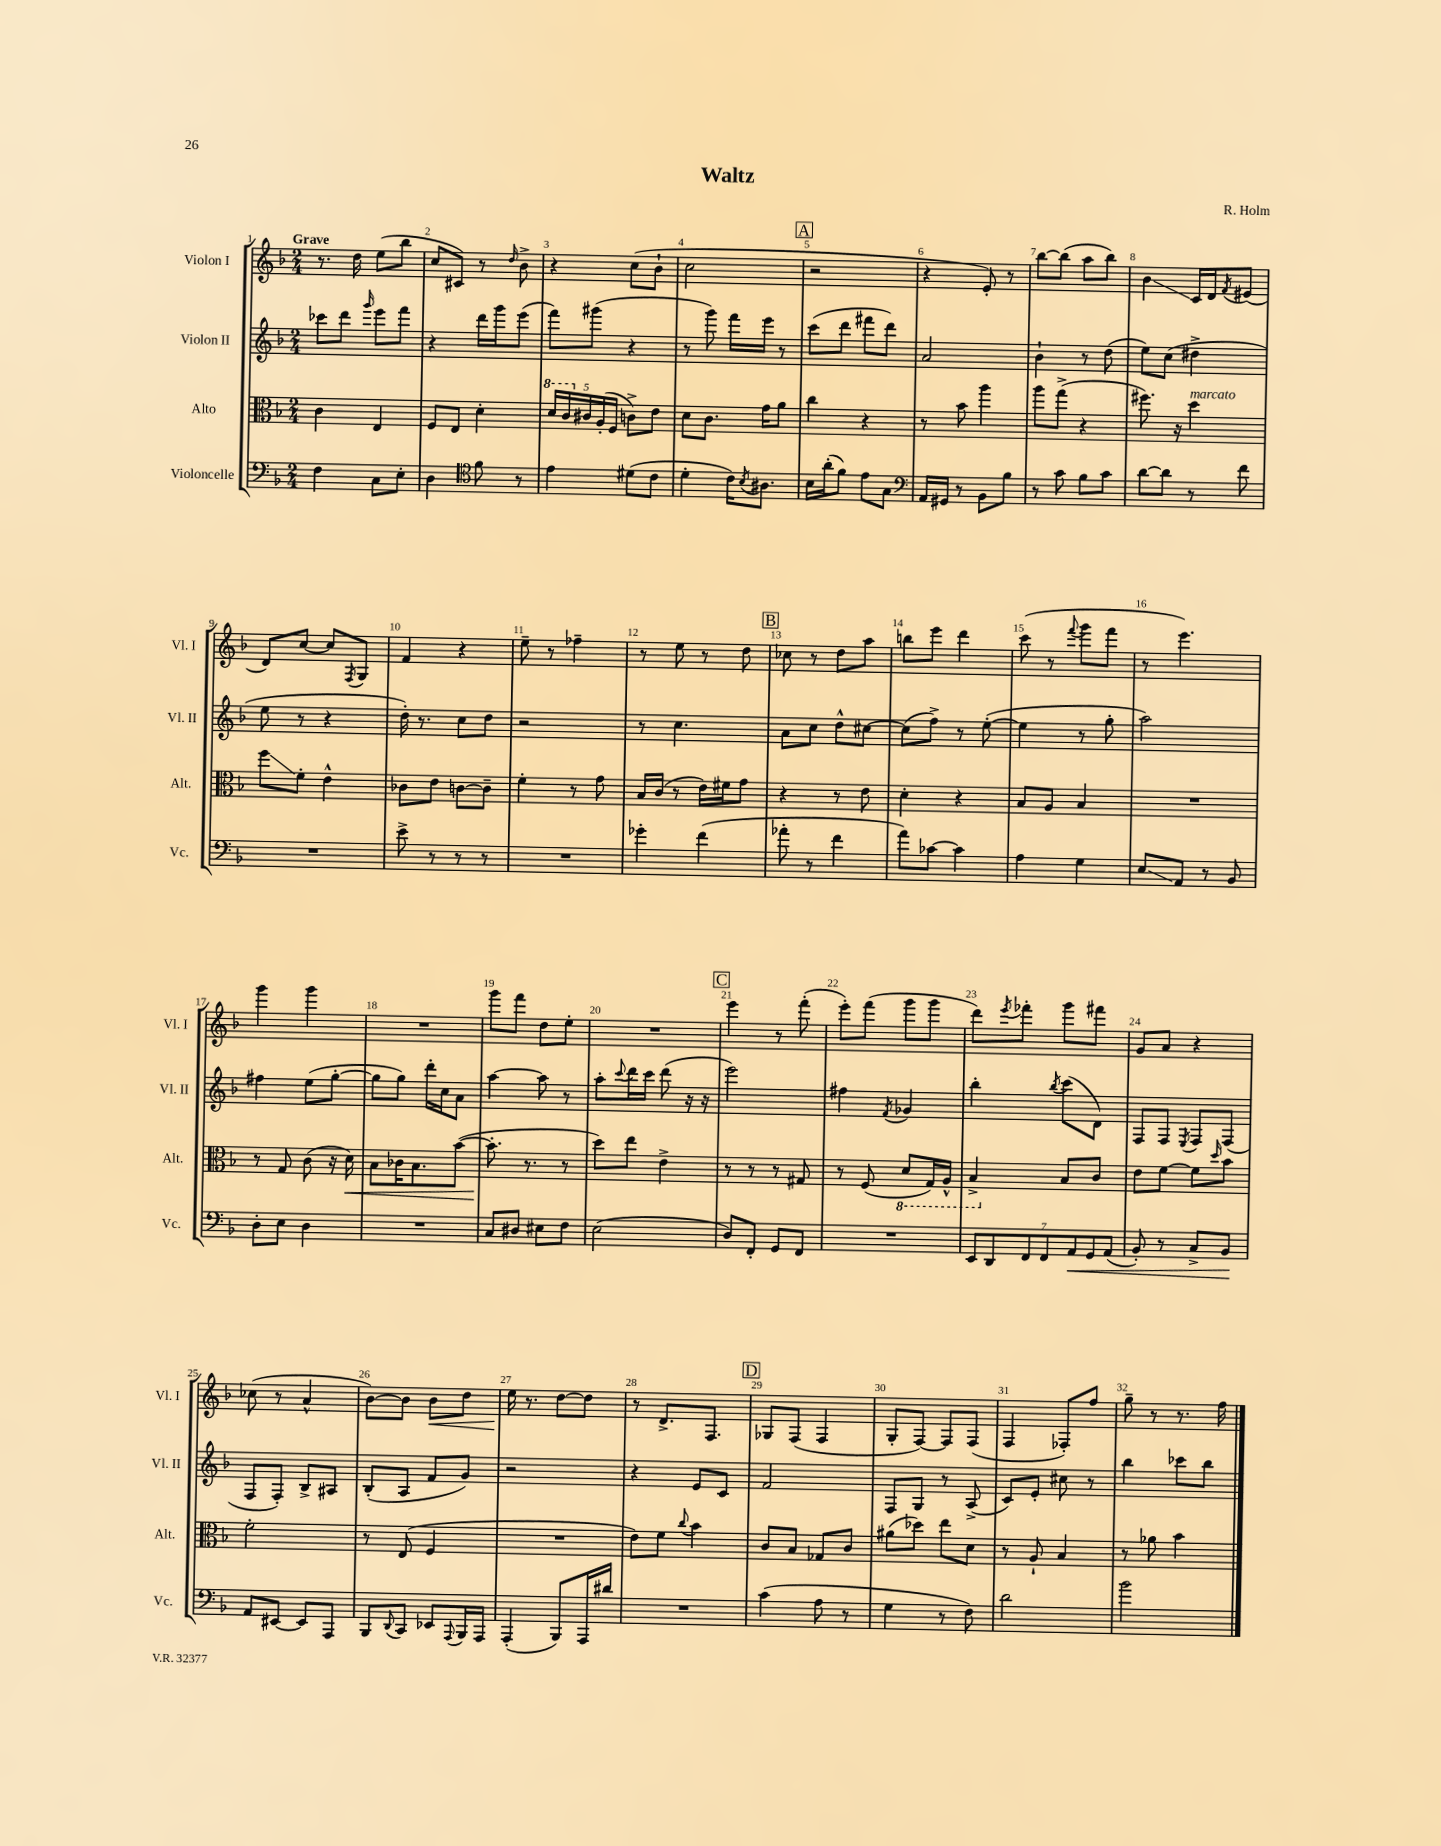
\header { title = "Waltz" composer = "R. Holm" }
<<
\new StaffGroup <<
\new Staff = "s0" \with { instrumentName = "Violon I" shortInstrumentName = "Vl. I" } {
    \clef treble \key f \major \numericTimeSignature \time 2/4 \tempo "Grave"
    r8. d''16 e''8( bes''8 |
    c''8 cis'8) r8 \grace { d''16 } bes'8-> |
    r4 c''8( bes'8-! |
    c''2 |
    \mark \markup { \box "A" } r2 |
    r4 e'8-.) r8 |
    bes''8~ bes''8( a''8 bes''8) |
    bes'4\glissando c'16 d'16 \acciaccatura { f'8 } eis'8( |
    d'8) c''8~ c''8 \acciaccatura { f8 } g8 |
    f'4 r4 |
    e''8-- r8 fes''4-- |
    r8 e''8 r8 d''8 |
    \mark \markup { \box "B" } ces''8 r8 d''8 a''8 |
    b''8 e'''8 d'''4 |
    c'''8( r8 \appoggiatura { f'''8 } g'''8 f'''8 |
    r8 e'''4.) |
    g'''4 g'''4 |
    R2 |
    g'''8 f'''8 d''8 e''8-. |
    R2 |
    \mark \markup { \box "C" } e'''4 r8 f'''8-.( |
    e'''8-.) f'''8( g'''8 g'''8 |
    d'''8) \acciaccatura { e'''8 } fes'''8-. g'''8 fis'''8 |
    g'8 a'8 r4 |
    ces''8( r8 a'4-^ |
    bes'8~) bes'8 bes'8\< d''8 |
    e''16\! r8. d''8~ d''8 |
    r8 d'8.-> f8. |
    \mark \markup { \box "D" } ges8 f8( f4 |
    g8-. f8~) f8 f8( |
    f4 fes8-.) f''8 |
    g''8-- r8 r8. f''16 \bar "|." |
}
\new Staff = "s1" \with { instrumentName = "Violon II" shortInstrumentName = "Vl. II" } {
    \clef treble \key f \major \numericTimeSignature \time 2/4
    ces'''8 d'''8 \grace { g'''16 } e'''8 f'''8 |
    r4 d'''16 g'''16 e'''8( |
    f'''8) gis'''8( r4 |
    r8 g'''8) f'''16 e'''16 r8 |
    \mark \markup { \box "A" } c'''8( d'''8 fis'''8 d'''8) |
    a'2 |
    bes'4-! r8 d''8( |
    e''8) c''8( dis''4-> |
    e''8 r8 r4 |
    d''16-.) r8. c''8 d''8 |
    r2 |
    r8 c''4. |
    \mark \markup { \box "B" } a'8 c''8 d''8-^ cis''8~ |
    cis''8( f''8->) r8 e''8~-.( |
    e''4 r8 g''8-. |
    a''2) |
    fis''4 e''8( g''8~-. |
    g''8 g''8) d'''16-. c''16 a'8 |
    a''4~ a''8 r8 |
    a''8-. \appoggiatura { c'''8 } d'''16 c'''16 d'''8( r16 r16 |
    \mark \markup { \box "C" } e'''2) |
    fis''4 \acciaccatura { f'8 } ges'4 |
    bes''4-. \acciaccatura { bes''8 } c'''8( d'8) |
    f8 f8 \acciaccatura { e8 } f8 f8( |
    f8 f8-.) bes8-> ais8 |
    bes8-.( a8 f'8 g'8) |
    r2 |
    r4 e'8 c'8 |
    \mark \markup { \box "D" } f'2 |
    f8 g8 r8 a8->( |
    c'8) e'8-. cis''8 r8 |
    bes''4 ces'''8 bes''8 \bar "|." |
}
\new Staff = "s2" \with { instrumentName = "Alto" shortInstrumentName = "Alt." } {
    \clef alto \key f \major \numericTimeSignature \time 2/4
    c'4 e4 |
    f8 e8 d'4-. |
    \tuplet 5/4 { \ottava #1 d''16 c''16 \ottava #0 cis'16 a16-.( f16 } c'8->) e'8 |
    d'8 c'8. g'16 a'8 |
    \mark \markup { \box "A" } c''4 r4 |
    r8 bes'8 a''4 |
    a''8 g''8->( r4 |
    fis''8.) r16 d''4^\markup { \italic "marcato" } |
    f''8\glissando f'8-. e'4-^ |
    ces'8 e'8 c'8~ c'8-- |
    f'4-. r8 g'8 |
    bes16 c'16( r8 e'16) fis'16 g'8 |
    \mark \markup { \box "B" } r4 r8 e'8 |
    d'4-. r4 |
    bes8 a8 bes4 |
    R2 |
    r8 g8 c'8( r16 d'16\<) |
    bes8 ces'16 bes8. bes'8~( |
    bes'8.-.\! r8. r8 |
    d''8) e''8 e'4-> |
    \mark \markup { \box "C" } r8 r8 r8 gis8 |
    r8 f8( \ottava #-1 d8 g,16) a,16-^ |
    bes,4-> \ottava #0 bes8 c'8 |
    e'8 f'8~ f'8 \grace { d''16 } bes'8 |
    f'2-. |
    r8 e8( f4 |
    R2 |
    e'8) f'8 \appoggiatura { c''8 } bes'4 |
    \mark \markup { \box "D" } c'8 bes8 ges8 c'8 |
    ais'8( des''8) e''8 d'8 |
    r8 a8-! bes4 |
    r8 aes'8 bes'4 \bar "|." |
}
\new Staff = "s3" \with { instrumentName = "Violoncelle" shortInstrumentName = "Vc." } {
    \clef bass \key f \major \numericTimeSignature \time 2/4
    f4 c8 e8-. |
    d4 \clef tenor f'8 r8 |
    e'4 dis'8( c'8 |
    d'4-. c'16) \acciaccatura { bes8 } ais8. |
    \mark \markup { \box "A" } bes16 a'16-.( f'8) e'8 g8 |
    \clef bass a,16 gis,16 r8 bes,8 bes8 |
    r8 c'8 bes8 c'8 |
    d'8~ d'8 r8 f'8 |
    R2 |
    e'8-> r8 r8 r8 |
    R2 |
    ges'4-. f'4( |
    \mark \markup { \box "B" } aes'8-. r8 f'4 |
    a'8) ces'8~ ces'4 |
    a4 g4 |
    e8\glissando a,8 r8 bes,8 |
    d8-. e8 d4 |
    R2 |
    c8 dis8 eis8 f8 |
    e2( |
    \mark \markup { \box "C" } d8) f,8-. g,8 f,8 |
    R2 |
    \tuplet 7/4 { e,8 d,8 f,8 f,8 a,8\< g,8 a,8( } |
    bes,8-.) r8 c8-> bes,8\! |
    a,8 eis,8~ eis,8 a,,8 |
    bes,,8 \appoggiatura { d,8 } c,8 ees,8 \appoggiatura { a,,8 } bes,,16 a,,16 |
    a,,4-.( bes,,8) a,,16 dis'16 |
    R2 |
    \mark \markup { \box "D" } c'4( a8 r8 |
    g4 r8 f8) |
    d'2 |
    bes'2 \bar "|." |
}
>>
>>
\layout { \context { \Score \override BarNumber.break-visibility = ##(#f #t #t) barNumberVisibility = #all-bar-numbers-visible } }
